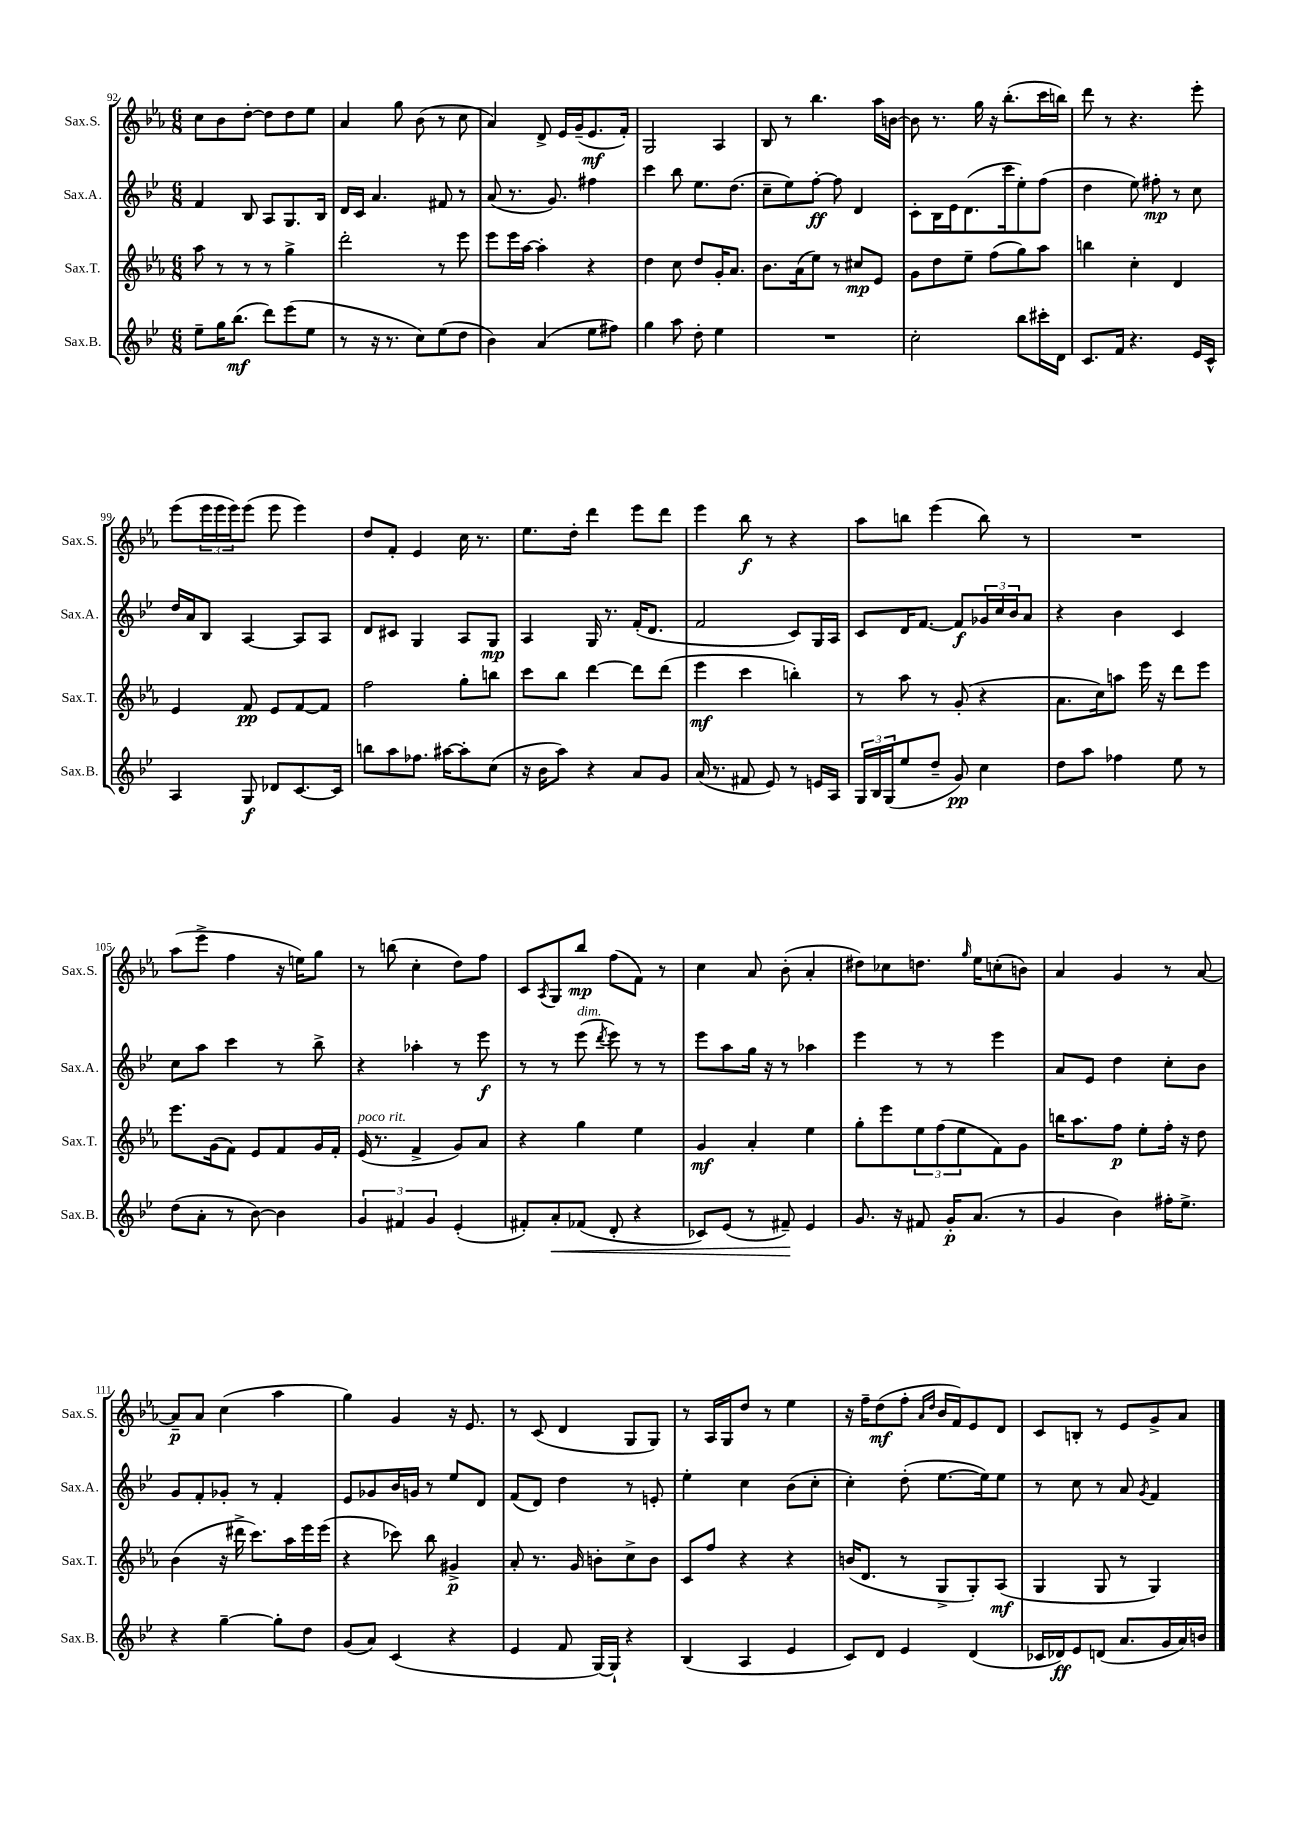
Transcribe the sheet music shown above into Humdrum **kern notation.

**kern	**dynam	**kern	**dynam	**kern	**dynam	**kern	**dynam
*part4	*part4	*part3	*part3	*part2	*part2	*part1	*part1
*staff4	*staff4	*staff3	*staff3	*staff2	*staff2	*staff1	*staff1
*I"Sax.B.	*	*I"Sax.T.	*	*I"Sax.A.	*	*I"Sax.S.	*
*I'Sax.B.	*	*I'Sax.T.	*	*I'Sax.A.	*	*I'Sax.S.	*
*clefG2	*	*clefG2	*	*clefG2	*	*clefG2	*
*k[b-e-]	*	*k[b-e-a-]	*	*k[b-e-]	*	*k[b-e-a-]	*
*M6/8	*	*M6/8	*	*M6/8	*	*M6/8	*
=92	=92	=92	=92	=92	=92	=92	=92
8ee-~\L	.	8aa-\	.	4f/	.	8cc\L	.
16gg\K	.	8r	.	.	.	8b-\	.
(8.bb-\J	mf	.	.	.	.	.	.
.	.	8r	.	8B-/	.	[8dd'\J	.
8ddd\L)	.	8r	.	8A/L	.	8dd\L]	.
(8eee-\	.	4gg^\	.	8.G/	.	8dd\	.
8ee-\J	.	.	.	.	.	8ee-\J	.
.	.	.	.	16B-/Jk	.	.	.
=93	=93	=93	=93	=93	=93	=93	=93
8r	.	2ddd'\	.	16d/LL	.	4a-/	.
.	.	.	.	16c/JJ	.	.	.
16r	.	.	.	4.a/	.	.	.
8.r	.	.	.	.	.	.	.
.	.	.	.	.	.	8gg\	.
8cc\L)	.	.	.	.	.	(8b-\	.
(8ee-\	.	8r	.	8f#X/	.	8r	.
8dd\J	.	8eee-\	.	8r	.	8cc\	.
=94	=94	=94	=94	=94	=94	=94	=94
4b-\)	.	8eee-\L	.	(8a/	.	4a-/)	.
.	.	16eee-\L	.	8.r	.	.	.
.	.	[16aa-\JJ	.	.	.	.	.
(4a/	.	4aa-'\]	.	.	.	8d^/	.
.	.	.	.	8.g/)	.	.	.
.	.	.	.	.	.	16e-/LL	.
.	.	.	.	.	.	(16g~/J	.
8ee-\L	.	4r	.	4ff#X\	.	8.e-/	mf
8ff#X\J)	.	.	.	.	.	.	.
.	.	.	.	.	.	16f'/Jk)	.
=95	=95	=95	=95	=95	=95	=95	=95
4gg\	.	4dd\	.	4ccc\	.	2G/	.
8aa\	.	8cc\	.	8bb-\	.	.	.
8dd'\	.	8dd/L	.	8.ee-\L	.	.	.
4ee-\	.	16g'/K	.	.	.	4A-/	.
.	.	8.a-/J	.	(8.dd\J	.	.	.
=96	=96	=96	=96	=96	=96	=96	=96
2.r	.	8.b-\L	.	8cc~\L	.	8B-/	.
.	.	.	.	8ee-\)	.	8r	.
.	.	(16a-\k	.	.	.	.	.
.	.	8ee-\J)	.	[8ff'\J	ff	4.bb-\	.
.	.	8r	.	8ff\]	.	.	.
.	.	8cc#X/L	mp	4d/	.	.	.
.	.	8e-/J	.	.	.	16aa-\LL	.
.	.	.	.	.	.	[16bn\JJ	.
=97	=97	=97	=97	=97	=97	=97	=97
2cc'\	.	8g\L	.	8c'\L	.	8b\]	.
.	.	8dd\	.	16B-\L	.	8.r	.
.	.	.	.	16e-\J	.	.	.
.	.	8ee-~\J	.	(8.d\	.	.	.
.	.	.	.	.	.	16gg\	.
.	.	(8ff\L	.	.	.	16r	.
.	.	.	.	16ccc\k	.	(8.bb-'\L	.
8bb-\L	.	8gg\)	.	8ee-'\)	.	.	.
16ccc#X'\L	.	8aa-\J	.	(8ff\J	.	16ccc\L	.
16d\JJ	.	.	.	.	.	16bbn\JJ)	.
=98	=98	=98	=98	=98	=98	=98	=98
8.c/L	.	4bbn\	.	4dd\	.	8ddd\	.
.	.	.	.	.	.	8r	.
16f/Jk	.	.	.	.	.	.	.
4.r	.	4cc'\	.	8ee-\)	.	4.r	.
.	.	.	.	8ff#X'\	mp	.	.
.	.	4d/	.	8r	.	.	.
16e-/LL	.	.	.	8cc\	.	8eee-'\	.
16c^^/JJ	.	.	.	.	.	.	.
!!LO:LB:g=z
=99	=99	=99	=99	=99	=99	=99	=99
4A/	.	4e-/	.	16dd/LL	.	(8eee-\L	.
.	.	.	.	16a/J	.	.	.
.	.	.	.	8B-/J	.	24eee-\L	.
.	.	.	.	.	.	24eee-\	.
.	.	.	.	.	.	24eee-\J)	.
8G/	f	8f/	pp	[4A/	.	(8eee-\J	.
8d-X/L	.	8e-/L	.	.	.	8eee-\	.
[8.c/	.	[8f/	.	8A/L]	.	4eee-\)	.
.	.	8f/J]	.	8A/J	.	.	.
16c/Jk]	.	.	.	.	.	.	.
=100	=100	=100	=100	=100	=100	=100	=100
8bbn\L	.	2ff\	.	8d/L	.	8dd/L	.
8aa\	.	.	.	8c#X/J	.	8f'/J	.
8.ff-X\J	.	.	.	4G/	.	4e-/	.
[16aa#X\KL	.	.	.	.	.	.	.
8aa#'\]	.	8gg'\L	.	8A/L	.	16cc\	.
.	.	.	.	.	.	8.r	.
(8cc\J	.	8bbn\J	.	8G/J	mp	.	.
=101	=101	=101	=101	=101	=101	=101	=101
16r	.	8ccc\L	.	4A/	.	8.ee-\L	.
16b-\KL	.	.	.	.	.	.	.
8aa\J)	.	8bb-\J	.	.	.	.	.
.	.	.	.	.	.	16dd'\Jk	.
4r	.	[4ddd\	.	16G/	.	4ddd\	.
.	.	.	.	8.r	.	.	.
8a/L	.	8ddd\L]	.	(16f'/KL	.	8eee-\L	.
.	.	.	.	8.d/J	.	.	.
8g/J	.	(8ddd\J	.	.	.	8ddd\J	.
=102	=102	=102	=102	=102	=102	=102	=102
(16a/	.	4eee-\	mf	2f/	.	4eee-\	.
8.r	.	.	.	.	.	.	.
8f#X/	.	4ccc\	.	.	.	8bb-\	f
8e-/)	.	.	.	.	.	8r	.
8r	.	4bbn'\)	.	8c/L)	.	4r	.
16en/LL	.	.	.	16G/L	.	.	.
16A/JJ	.	.	.	16A/JJ	.	.	.
=103	=103	=103	=103	=103	=103	=103	=103
24G/LL	.	8r	.	8c/L	.	8aa-\L	.
24B-/	.	.	.	.	.	.	.
(24G/J	.	.	.	.	.	.	.
8ee-/	.	8aa-\	.	16d/K	.	8bbn\J	.
.	.	.	.	[8.f/J	.	.	.
8dd~/J	.	8r	.	.	.	(4eee-\	.
8g/)	pp	(8g'/	.	8f/L]	f	.	.
4cc\	.	4r	.	24g-X/L	.	8bb\)	.
.	.	.	.	24cc/	.	.	.
.	.	.	.	24b-/J	.	.	.
.	.	.	.	8a/J	.	8r	.
=104	=104	=104	=104	=104	=104	=104	=104
8dd\L	.	8.a-\L	.	4r	.	2.r	.
8aa\J	.	.	.	.	.	.	.
.	.	16cc\k)	.	.	.	.	.
4ff-X\	.	8aan\J	.	4b-\	.	.	.
.	.	16eee-\	.	.	.	.	.
.	.	16r	.	.	.	.	.
8ee-\	.	8ddd\L	.	4c/	.	.	.
8r	.	8eee-\J	.	.	.	.	.
!!LO:LB:g=z
=105	=105	=105	=105	=105	=105	=105	=105
(8dd\L	.	8.eee-\L	.	8cc\L	.	(8aa-\L	.
8a'\J	.	.	.	8aa\J	.	8eee-^\J	.
.	.	(16g\k	.	.	.	.	.
8r	.	8f\J)	.	4ccc\	.	4ff\	.
[8b-\)	.	8e-/L	.	.	.	.	.
4b-\]	.	8f/	.	8r	.	16r	.
.	.	.	.	.	.	16een\KL)	.
.	.	16g/L	.	8bb-^\	.	8gg\J	.
.	.	16f'/JJ	.	.	.	.	.
=106	=106	=106	=106	=106	=106	=106	=106
!	!	!LO:TX:a:i:t=poco rit.	!	!	!	!	!
6g/	.	(16e-/	.	4r	.	8r	.
.	.	8.r	.	.	.	.	.
.	.	.	.	.	.	(8bbn\	.
6f#X/	.	.	.	.	.	.	.
.	.	4f^/	.	4aa-X'\	.	4cc'\	.
6g/	.	.	.	.	.	.	.
(4e-'/	.	8g/L)	.	8r	.	8dd\L)	.
.	.	8a-/J	.	8eee-\	f	8ff\J	.
=107	=107	=107	=107	=107	=107	=107	=107
8f#X'/L)	.	4r	.	8r	.	8c/L	.
.	.	.	.	.	.	8qA-/	.
!	!LO:HP:b	!	!	!	!	!	!
8a'/	<	.	.	8r	.	8G/	.
!	!	!	!	!LO:TX:a:i:t=dim.	!	!	!
(8f-X/J	.	4gg\	.	(8eee-\	.	8bb-/J	mp
.	.	.	.	8qddd/	.	.	.
8d'/	.	.	.	8eee-\)	.	(8ff\L	.
4r	.	4ee-\	.	8r	.	8f\J)	.
.	.	.	.	8r	.	8r	.
=108	=108	=108	=108	=108	=108	=108	=108
8c-X/L)	.	4g/	mf	8eee-\L	.	4cc\	.
(8e-/J	.	.	.	8aa\	.	.	.
8r	.	4a-'/	.	16gg\Jk	.	8a-/	.
.	.	.	.	16r	.	.	.
8f#X~/)	.	.	.	8r	.	(8b-'\	.
4e-/	[	4ee-\	.	4aa-X\	.	4a-'/	.
=109	=109	=109	=109	=109	=109	=109	=109
8.g/	.	8gg'\L	.	4eee-\	.	8dd#X\L)	.
.	.	8eee-\	.	.	.	8cc-X\	.
16r	.	.	.	.	.	.	.
8f#X/	.	12ee-\	.	8r	.	8.ddn\J	.
.	.	(12ff\	.	.	.	.	.
16g'/KL	p	.	.	8r	.	.	.
.	.	12ee-\	.	.	.	.	.
.	.	.	.	.	.	16qqgg/	.
(8.a/J	.	.	.	.	.	16ee-\KL	.
.	.	8f\)	.	4eee-\	.	(8ccn'\	.
8r	.	8g\J	.	.	.	8bn\J)	.
=110	=110	=110	=110	=110	=110	=110	=110
4g/	.	16bbn\KL	.	8a/L	.	4a-/	.
.	.	8.aa-\	.	.	.	.	.
.	.	.	.	8e-/J	.	.	.
4b-\)	.	8ff\J	p	4dd\	.	4g/	.
.	.	8ee-'\L	.	.	.	.	.
16ff#X'\KL	.	16ff'\Jk	.	8cc'\L	.	8r	.
8.ee-^\J	.	16r	.	.	.	.	.
.	.	8dd\	.	8b-\J	.	[8a-/	.
!!LO:LB:g=z
=111	=111	=111	=111	=111	=111	=111	=111
4r	.	(4b-\	.	8g/L	.	8a-~/L]	p
.	.	.	.	8f'/	.	8a-/J	.
[4gg~\	.	16r	.	8g-X'/J	.	(4cc\	.
.	.	16ddd#X^\	.	.	.	.	.
.	.	8.ccc\L)	.	8r	.	.	.
8gg'\L]	.	.	.	4f'/	.	4aa-\	.
.	.	16aa-\L	.	.	.	.	.
8dd\J	.	16eee-\	.	.	.	.	.
.	.	(16eee-\JJ	.	.	.	.	.
=112	=112	=112	=112	=112	=112	=112	=112
(8g/L	.	4r	.	8e-/L	.	4gg\)	.
8a/J)	.	.	.	8g-X/	.	.	.
(4c/	.	8ccc-X\)	.	16b-/L	.	4g/	.
.	.	.	.	16gn/JJ	.	.	.
.	.	8bb-\	.	8r	.	.	.
4r	.	4g#X^/	p	8ee-/L	.	16r	.
.	.	.	.	.	.	8.e-/	.
.	.	.	.	8d/J	.	.	.
=113	=113	=113	=113	=113	=113	=113	=113
4e-/	.	8a-'/	.	(8f/L	.	8r	.
.	.	8.r	.	8d/J)	.	(8c/	.
8f/	.	.	.	4dd\	.	4d/	.
.	.	16g/	.	.	.	.	.
[16G/LL)	.	8bn'\L	.	.	.	.	.
16G`/JJ]	.	.	.	.	.	.	.
4r	.	8cc^\	.	8r	.	8G/L	.
.	.	8b\J	.	8en'/	.	8G/J)	.
=114	=114	=114	=114	=114	=114	=114	=114
(4B-/	.	8c/L	.	4ee-'\	.	8r	.
.	.	8ff/J	.	.	.	16A-/LL	.
.	.	.	.	.	.	16G/J	.
4A/	.	4r	.	4cc\	.	8dd/J	.
.	.	.	.	.	.	8r	.
4e-/	.	4r	.	(8b-\L	.	4ee-\	.
.	.	.	.	8cc'\J	.	.	.
=115	=115	=115	=115	=115	=115	=115	=115
8c/L)	.	(16bn/KL	.	4cc'\)	.	16r	.
.	.	8.d/J	.	.	.	16ff~\KL	.
8d/J	.	.	.	.	.	(8dd\	mf
4e-/	.	8r	.	(8dd'\	.	8ff'\J	.
.	.	.	.	.	.	16qqa-/LL	.
.	.	.	.	.	.	16qqdd/JJ	.
.	.	8G^/L	.	[8.ee-\L	.	16b-/LL	.
.	.	.	.	.	.	16f/J)	.
(4d/	.	8G'/)	.	.	.	8e-/	.
.	.	.	.	16ee-\k])	.	.	.
.	.	(8A-/J	mf	8ee-\J	.	8d/J	.
=116	=116	=116	=116	=116	=116	=116	=116
16c-X/LL	.	4G/	.	8r	.	8c/L	.
16d-X/J)	ff	.	.	.	.	.	.
8e-/	.	.	.	8cc\	.	8Bn'/J	.
(8dn/J	.	8G/	.	8r	.	8r	.
8.a/L	.	8r	.	8a/	.	8e-/L	.
.	.	.	.	8qg/	.	.	.
.	.	4G/)	.	4f/	.	8g^/	.
16g/L	.	.	.	.	.	.	.
16a/)	.	.	.	.	.	8a-/J	.
16bn/JJ	.	.	.	.	.	.	.
==	==	==	==	==	==	==	==
*-	*-	*-	*-	*-	*-	*-	*-
